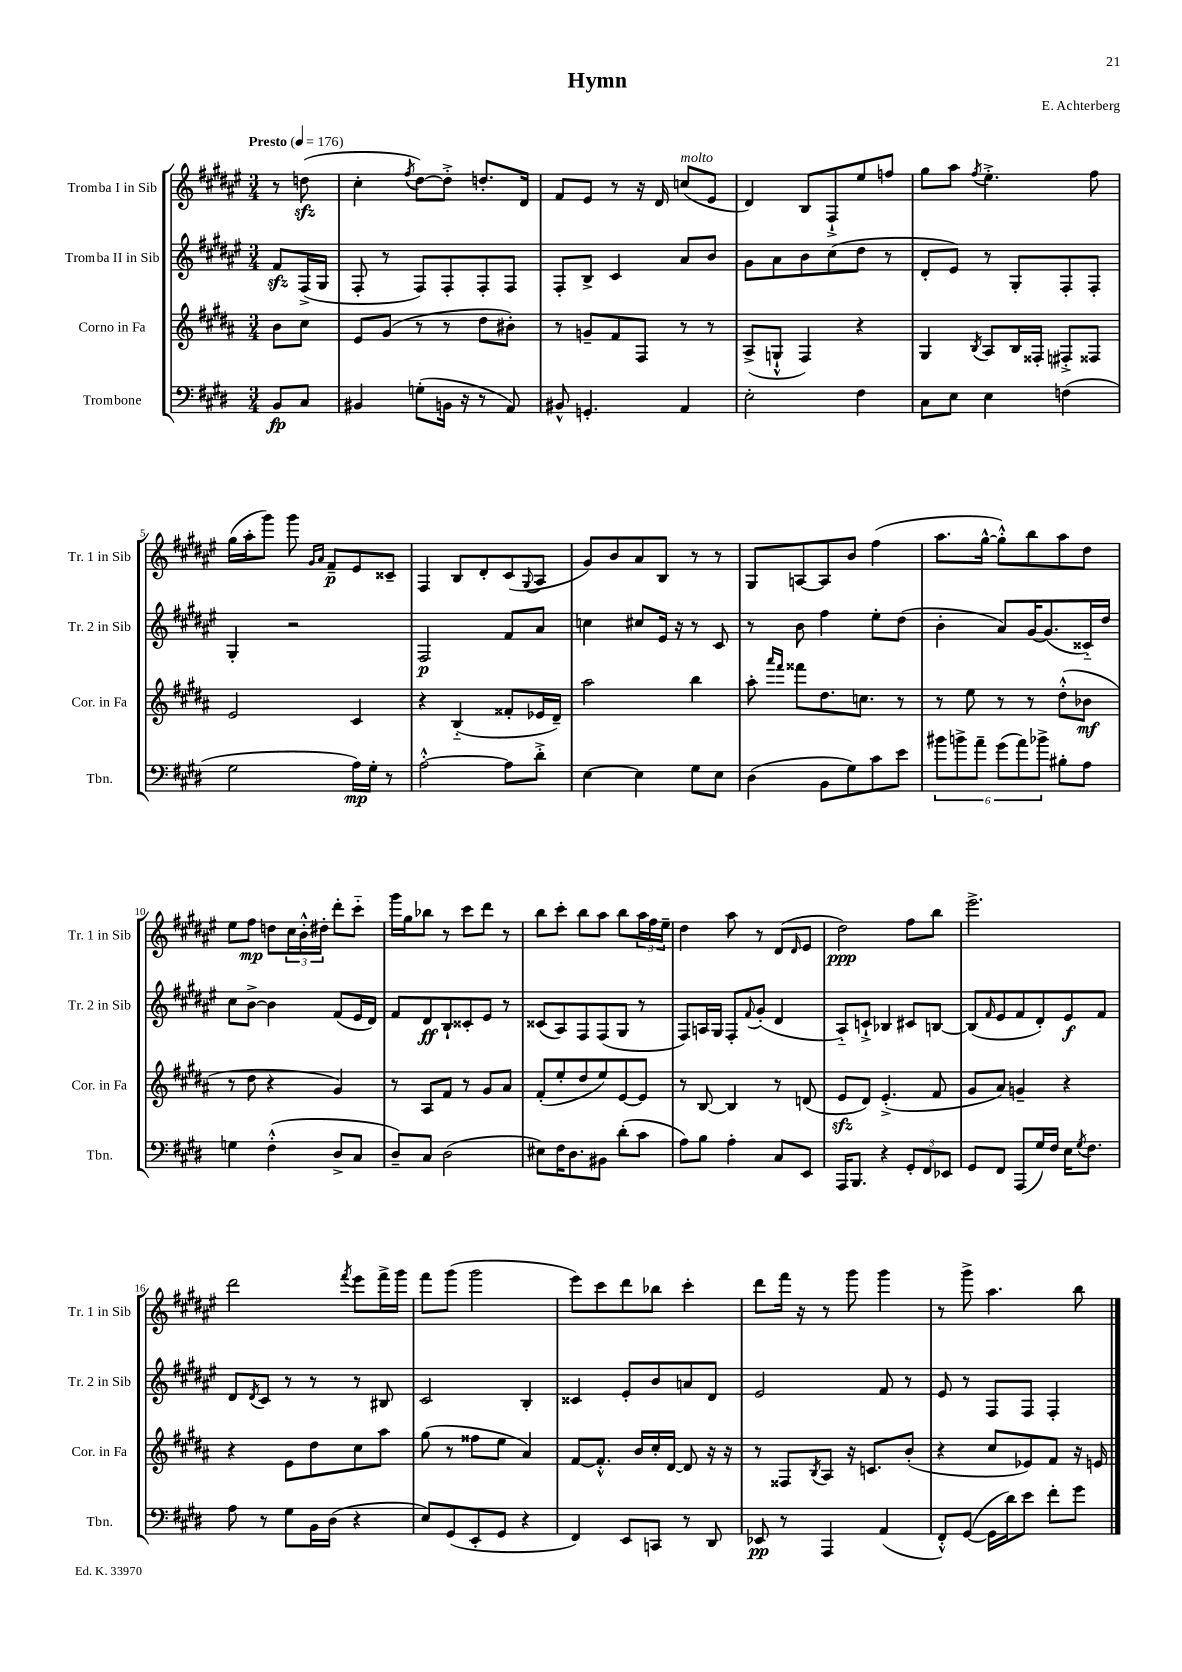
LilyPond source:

\header { title = "Hymn" composer = "E. Achterberg" }
<<
\new StaffGroup <<
\new Staff = "s0" \with { instrumentName = "Tromba I in Sib" shortInstrumentName = "Tr. 1 in Sib" } {
    \clef treble \key fis \major \numericTimeSignature \time 3/4 \partial 4 \tempo "Presto" 4 = 176
    r8 d''8\sfz( |
    cis''4-. \acciaccatura { fis''8 } dis''8~) dis''8-.-> d''8.-. dis'16 |
    fis'8 eis'8 r8 r16 dis'16 c''8^\markup { \italic "molto" }( eis'8 |
    dis'4) b8 fis8-!-> eis''8 f''8 |
    gis''8 ais''8 \acciaccatura { fis''8 } eis''4.-.-> fis''8 |
    gis''16( ais''16-. gis'''8) gis'''8 \grace { gis'16 ais'16 } fis'8--\p eis'8 cisis'8-- |
    fis4 b8 dis'8-. cis'8( \appoggiatura { gis8 } ais8 |
    gis'8) b'8 ais'8 b8 r8 r8 |
    gis8 a8~ a8 b'8 fis''4( |
    ais''8. gis''16~-^ gis''8-.-^) b''8 ais''8 dis''8 |
    eis''8 fis''8\mp d''8 \tuplet 3/2 { cis''16 b'16-.-^ dis''16-. } dis'''8-. cis'''8-_ |
    gis'''16 gis''16 bes''8 r8 cis'''8 dis'''8 r8 |
    b''8 cis'''8-. b''8 ais''8 b''8 \tuplet 3/2 { ais''16 fis''16 eis''16-- } |
    dis''4 ais''8 r8 dis'8( \grace { dis'16 } eis'8 |
    dis''2\ppp) fis''8 b''8 |
    eis'''2.-> |
    dis'''2 \acciaccatura { fis'''8 } eis'''8 fis'''16-> gis'''16 |
    fis'''8 gis'''8( gis'''2 |
    eis'''8) cis'''8 dis'''8 bes''8 cis'''4-. |
    dis'''8 fis'''16 r16 r8 gis'''8 gis'''4 |
    r8 gis'''8-> ais''4. b''8 \bar "|." |
}
\new Staff = "s1" \with { instrumentName = "Tromba II in Sib" shortInstrumentName = "Tr. 2 in Sib" } {
    \clef treble \key fis \major \numericTimeSignature \time 3/4 \partial 4
    fis'8\sfz fis16->( gis16 |
    fis8-. r8 fis8) fis8-. fis8-. fis8 |
    fis8-. b8-> cis'4 ais'8 b'8 |
    gis'8 ais'8 b'8 cis''8( dis''8 r8 |
    dis'8-. eis'8) r8 gis8-. fis8-. fis8-. |
    gis4-. r2 |
    fis2\p fis'8 ais'8 |
    c''4 cis''8 eis'16 r16 r8 cis'8 |
    r8 b'8 fis''4 eis''8-. dis''8( |
    b'4-. ais'8) gis'16~ gis'8.( cisis'16-_) dis''16 |
    cis''8 b'8~-> b'4 fis'8( eis'16 dis'16) |
    fis'8 dis'8\ff b8-! cisis'8-. eis'8 r8 |
    cisis'8( ais8) fis8 fis8( gis8 r8 |
    fis8) a16 gis16 fis8-. \appoggiatura { fis'8 } gis'8-.( dis'4 |
    ais8-_) c'8-!-> bes4 cis'8 b8~ |
    b8( \grace { fis'16 } eis'8 fis'8 dis'8-.) eis'8\f fis'8 |
    dis'8 \acciaccatura { dis'8 } cis'8 r8 r8 r8 bis8 |
    cis'2 b4-. |
    cisis'4 eis'8-. b'8 a'8 dis'8 |
    eis'2 fis'8 r8 |
    eis'8 r8 fis8 fis8 fis4-. \bar "|." |
}
\new Staff = "s2" \with { instrumentName = "Corno in Fa" shortInstrumentName = "Cor. in Fa" } {
    \clef treble \key b \major \numericTimeSignature \time 3/4 \partial 4
    b'8 cis''8 |
    e'8 gis'8( r8 r8 dis''8 bis'8-.) |
    r8 g'8-- fis'8 fis8 r8 r8 |
    ais8->( g8-!-^ fis4) r4 |
    gis4 \acciaccatura { b8 } ais8 b16 fisis16-. fis8-.-> fisis8 |
    e'2 cis'4 |
    r4 b4-_( fisis'8-. ees'16 dis'16--) |
    ais''2 b''4 |
    ais''8-. \grace { ais'''16 fis'''16 } fisis'''8 dis''8. c''8. r8 |
    r8 e''8 r8 r8 dis''8-.-^( bes'8\mf |
    r8 dis''8 r4 gis'4) |
    r8 ais8 fis'8 r8 gis'8 ais'8 |
    fis'8-.( e''8-. dis''8 e''8) e'8~ e'8 |
    r8 b8~ b4 r8 d'8( |
    e'8\sfz dis'8) e'4.-.->( fis'8 |
    gis'8 ais'8) g'4-- r4 |
    r4 e'8 dis''8 cis''8 ais''8 |
    gis''8( r8 fisis''8 e''8 ais'4) |
    fis'8~ fis'8.-.-^ b'16 cis''16-. dis'16~ dis'8 r16 r16 |
    r8 fisis8 \acciaccatura { b8 } ais8 r16 c'8. b'8-.( |
    r4 cis''8 ees'8) fis'8 r16 e'16 \bar "|." |
}
\new Staff = "s3" \with { instrumentName = "Trombone" shortInstrumentName = "Tbn." } {
    \clef bass \key e \major \numericTimeSignature \time 3/4 \partial 4
    b,8\fp cis8 |
    bis,4 g8-.( b,16 r16 r8 a,8) |
    bis,8-^ g,4.-. a,4 |
    e2-. fis4 |
    cis8 e8 e4 f4( |
    gis2 a16\mp) gis16-. r8 |
    a2~-.-^ a8 dis'8-.-> |
    e4~ e4 gis8 e8 |
    dis4( b,8 gis8) cis'8 e'8 |
    \tuplet 6/4 { bis'8 b'8-> a'8-- gis'8( a'8) bes'8-> } bis8-. a8 |
    g4 fis4-.-^( dis8-> cis8 |
    dis8--) cis8 dis2( |
    eis8) fis16 dis8. bis,8 dis'8-.( cis'8 |
    a8) b8 a4-. cis8 e,8 |
    a,,16 b,,8. r4 \tuplet 3/2 { gis,8-. fis,8 ees,8 } |
    gis,8 fis,8 a,,8( gis16) fis16 e16 \acciaccatura { gis8 } fis8. |
    a8 r8 gis8 b,16 dis16( r4 |
    e8) gis,8( e,8-. gis,8 r4 |
    fis,4) e,8 c,8 r8 dis,8 |
    ees,8\pp r8 a,,4 a,4( |
    fis,8-.-^) gis,8~( gis,16 dis'16) e'8 fis'8-. gis'8 \bar "|." |
}
>>
>>
